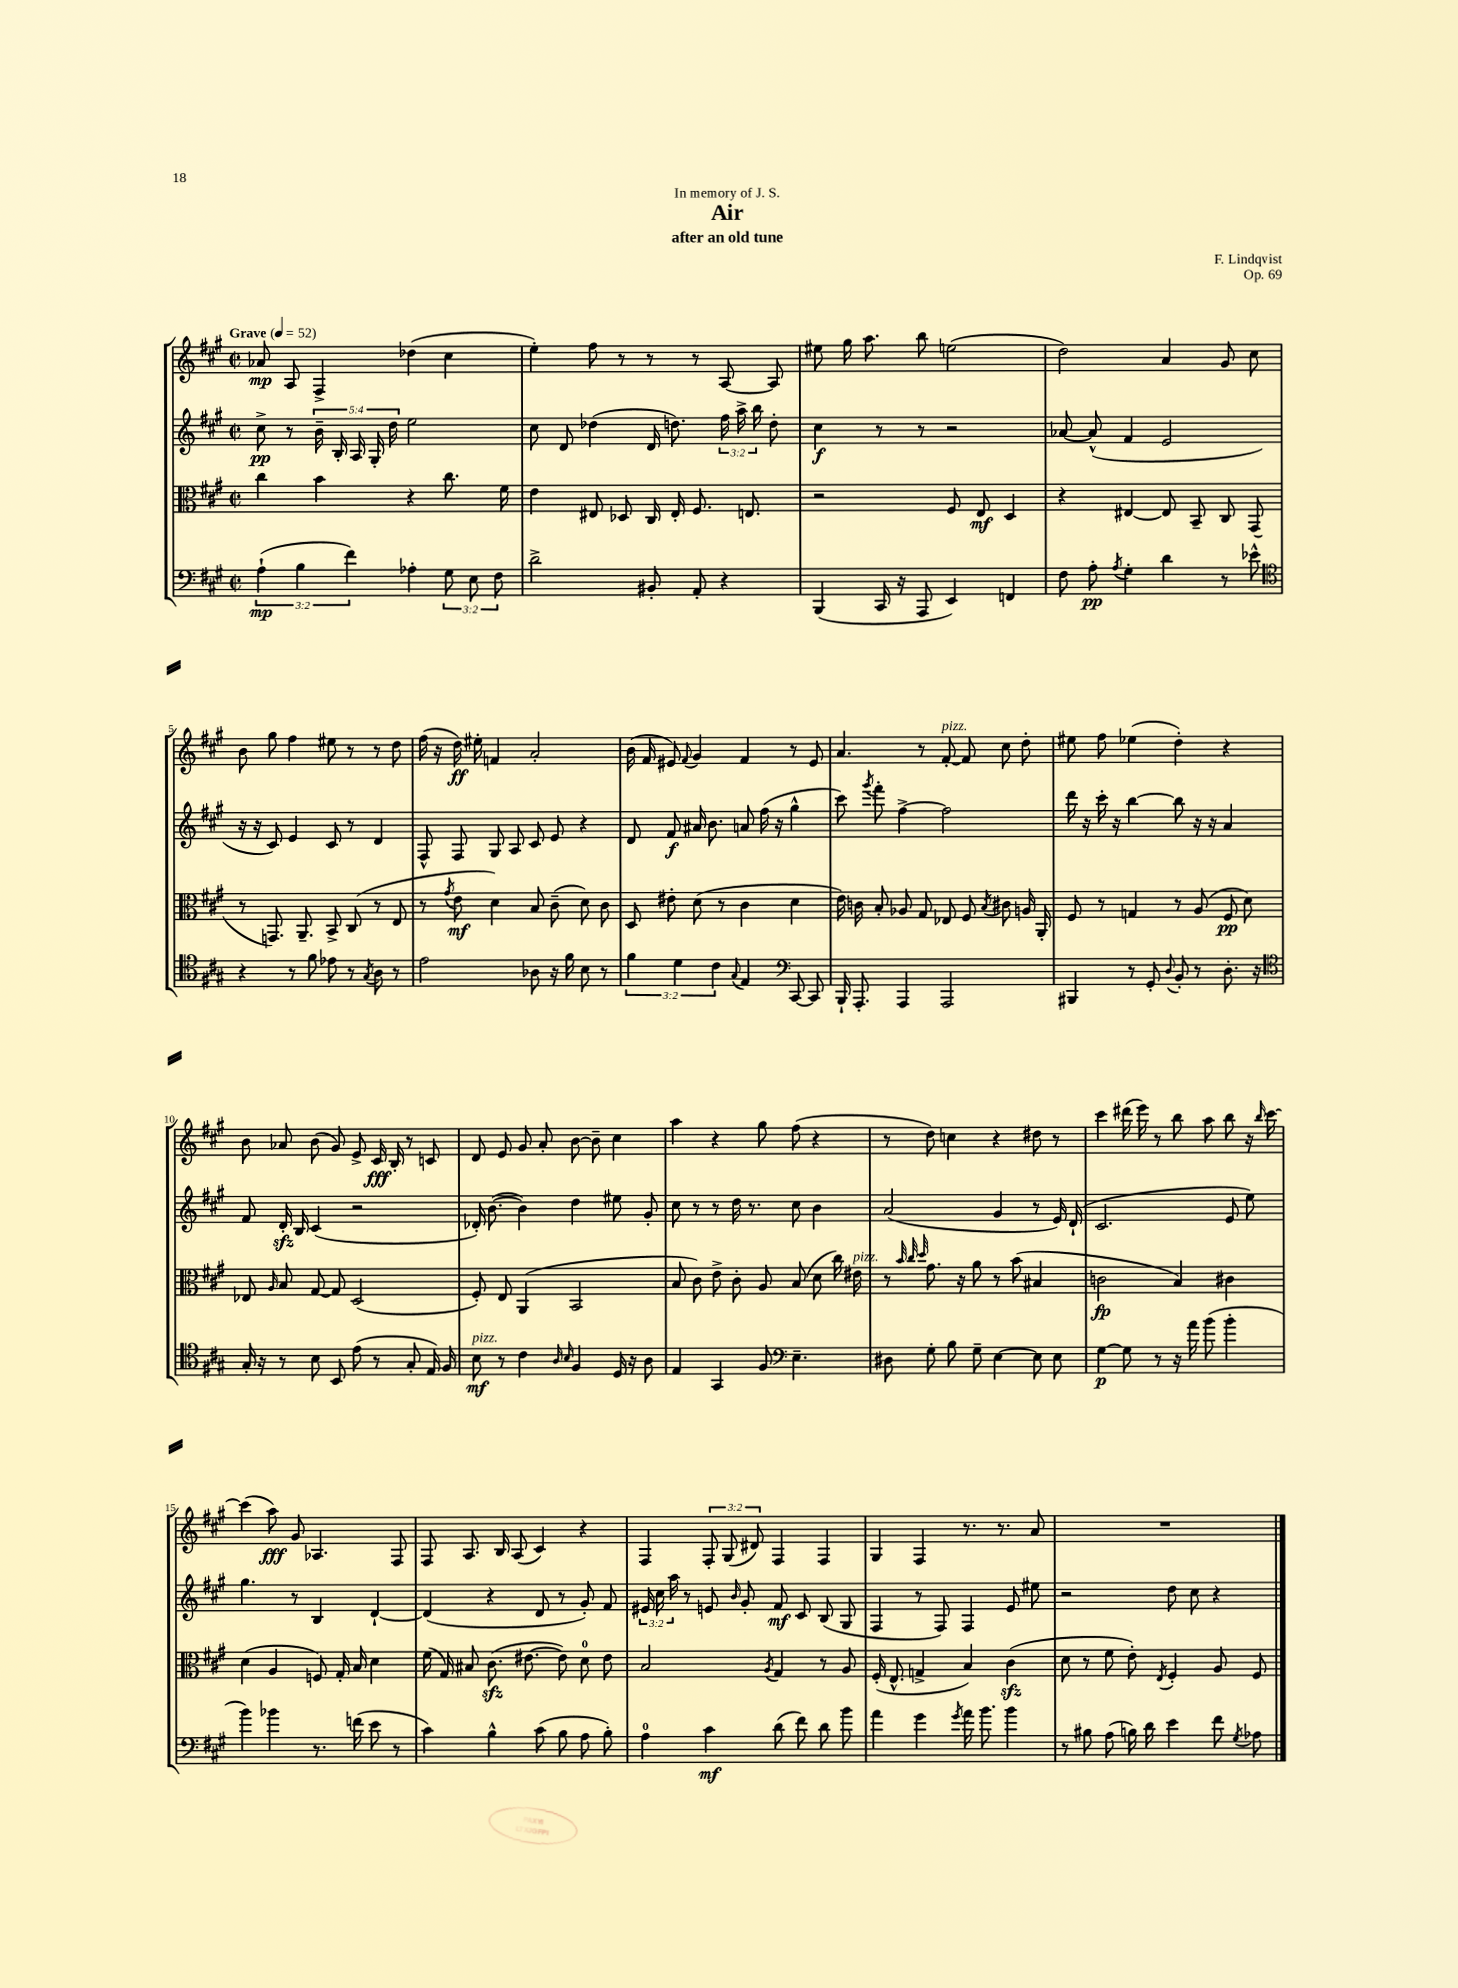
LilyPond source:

\header { title = "Air" composer = "F. Lindqvist" subtitle = "after an old tune" dedication = "In memory of J. S." opus = "Op. 69" }
<<
\new StaffGroup <<
\new Staff = "s0" {
    \clef treble \key a \major \defaultTimeSignature \time 2/2 \override Staff.TupletNumber.text = #tuplet-number::calc-fraction-text \tempo "Grave" 4 = 52
    \autoBeamOff aes'8\mp a8 fis4-> des''4( cis''4 |
    e''4-.) fis''8 r8 r8 r8 a8~ a8 |
    eis''8 gis''16 a''8. b''8 e''2( |
    d''2) a'4 gis'8 cis''8 |
    b'8 gis''8 fis''4 eis''8 r8 r8 d''8 |
    fis''16( r16 d''16\ff) eis''16-. f'4 a'2-. |
    b'16( fis'16 eis'8) \appoggiatura { fis'8 } gis'4 fis'4 r8 eis'8 |
    a'4. r8 fis'8~-.^\markup { \italic "pizz." } fis'8 cis''8 d''8-. |
    eis''8 fis''8 ees''4( d''4-.) r4 |
    b'8 aes'8 b'8( gis'8) e'8-> cis'16\fff b16-. r8 c'8 |
    d'8 e'8 gis'8 a'8-. b'8~ b'8-- cis''4 |
    a''4 r4 gis''8 fis''8( r4 |
    r8 d''8) c''4 r4 dis''8 r8 |
    cis'''4 dis'''16( e'''16) r8 b''8 a''8 b''8 r16 \grace { b''16 } cis'''16~ |
    cis'''4( a''8\fff) gis'8 aes4. fis8 |
    fis8 a8. b16 a8( cis'4) r4 |
    fis4 \tuplet 3/2 { fis8-. gis8( dis'8) } fis4 fis4 |
    gis4 fis4 r8. r8. a'8 |
    R1 \bar "|." |
}
\new Staff = "s1" {
    \clef treble \key a \major \defaultTimeSignature \time 2/2 \override Staff.TupletNumber.text = #tuplet-number::calc-fraction-text
    \autoBeamOff cis''8->\pp r8 \tuplet 5/4 { b'16-- b16-. a16 gis16-. d''16 } e''2 |
    cis''8 d'8 des''4( d'16 d''8.) \tuplet 3/2 { fis''16 a''16-> b''16 } d''8-. |
    cis''4\f r8 r8 r2 |
    aes'8~ aes'8-^( fis'4 e'2 |
    r16 r16 cis'8) e'4 cis'8 r8 d'4 |
    fis8-^ fis8 gis8 a8 cis'8 e'8 r4 |
    d'8 fis'8\f ais'16 b'8. a'8 fis''16( r16 gis''4-^ |
    cis'''8) \acciaccatura { gis'''8 } fis'''8-. fis''4~-> fis''2 |
    d'''16 r16 cis'''16-. r16 b''4~ b''8 r16 r16 a'4 |
    fis'8 d'16-.\sfz b16 cis'4( r2 |
    des'16-.) b'8.~( b'4) d''4 eis''8 gis'8-. |
    cis''8 r8 r8 d''16 r8. cis''8 b'4 |
    a'2( gis'4 r8 e'16) d'16-!( |
    cis'2. e'8 e''8) |
    gis''4. r8 b4 d'4~-! |
    d'4( r4 d'8 r8 gis'8-.) fis'8 |
    \tuplet 3/2 { eis'16 cis''16 a''16 } r8 e'8 \grace { b'16 } gis'8-. fis'8\mf cis'8 b8( gis8 |
    fis4 r8 fis8) fis4 e'8 eis''8 |
    r2 d''8 cis''8 r4 \bar "|." |
}
\new Staff = "s2" {
    \clef alto \key a \major \defaultTimeSignature \time 2/2
    \autoBeamOff cis''4 b'4 r4 cis''8. fis'16 |
    e'4 eis8 des8 cis16 eis16-. fis8. e8. |
    r2 fis8 e8\mf d4 |
    r4 eis4~ eis8 b,8-- cis8 gis,8( |
    r8 g,8.) a,8.-- b,8-> cis8( r8 e8 |
    r8 \acciaccatura { gis'8 } e'8\mf d'4) b8 cis'8--( d'8) cis'8 |
    d8 eis'8-. d'8( r8 cis'4 d'4 |
    e'16) c'16 b8-. aes8 gis8 ees8 fis8 \acciaccatura { b8 } cis'8 a16 a,16-. |
    fis8 r8 g4 r8 a8( fis8\pp d'8) |
    ees8 \grace { a16 } b8 gis8~ gis8 d2( |
    fis8-.) e8 a,4( b,2 |
    b8 cis'8) e'8-> cis'8-. a8 b8( d'8 cis''16) eis'16^\markup { \italic "pizz." } |
    r8 \grace { b'32 cis''32 d''32 } gis'8. r16 a'8 r8 b'8( bis4 |
    c'2\fp b4) cis'4 |
    d'4( a4 f8) gis16-. b16 d'4 |
    fis'16( gis16) bis8 cis'8.\sfz( eis'8.~ eis'8) d'8-0 eis'8 |
    b2 \acciaccatura { a8 } gis4 r8 a8 |
    fis16-.( e8.-^ g4-> b4) cis'4\sfz( |
    d'8 r8 fis'8 e'8-.) \acciaccatura { e8 } fis4-. a8 fis8 \bar "|." |
}
\new Staff = "s3" {
    \clef bass \key a \major \defaultTimeSignature \time 2/2 \override Staff.TupletNumber.text = #tuplet-number::calc-fraction-text
    \autoBeamOff \tuplet 3/2 { a4-!\mp( b4 fis'4) } aes4-. \tuplet 3/2 { gis8 e8 fis8 } |
    d'2-> bis,8-. a,8-. r4 |
    b,,4( cis,16 r16 a,,8 e,4) f,4 |
    fis8 a8-.\pp \acciaccatura { a8 } gis4-. d'4 r8 ees'8-^ |
    \clef tenor r4 r8 fis'8 ees'8 r8 \acciaccatura { gis8 } a8 r8 |
    e'2 aes8 r16 fis'16 b8 r8 |
    \tuplet 3/2 { fis'4 d'4 cis'4 } \appoggiatura { gis8 } e4 \clef bass cis,8~ cis,8 |
    b,,16-! a,,8.-. a,,4 a,,2 |
    bis,,4 r8 gis,8-. \appoggiatura { d8 } b,8-. r8 d8.-. r16 |
    \clef tenor gis16-. r16 r8 b8 b,8 e'8( r8 gis8-. e16) fis16 |
    b8\mf^\markup { \italic "pizz." } r8 cis'4 \grace { a16 b16 } fis4 d16 r16 a8 |
    e4 gis,4 fis8 \clef bass e4.-- |
    dis8 gis8-. b8 gis8-- e4~ e8 e8 |
    gis4~\p gis8 r8 r16 a'16 b'8( b'4-. |
    b'4) bes'4 r8. f'16( e'8 r8 |
    cis'4) b4-^ cis'8( b8 a8 b8-.) |
    a4-0 cis'4\mf d'8( fis'8) d'8 b'8 |
    a'4 gis'4 \acciaccatura { gis'8 } a'16 b'8. b'4 |
    r8 bis8 a8( b16) d'16 e'4 fis'8 \acciaccatura { gis8 } aes8 \bar "|." |
}
>>
>>
